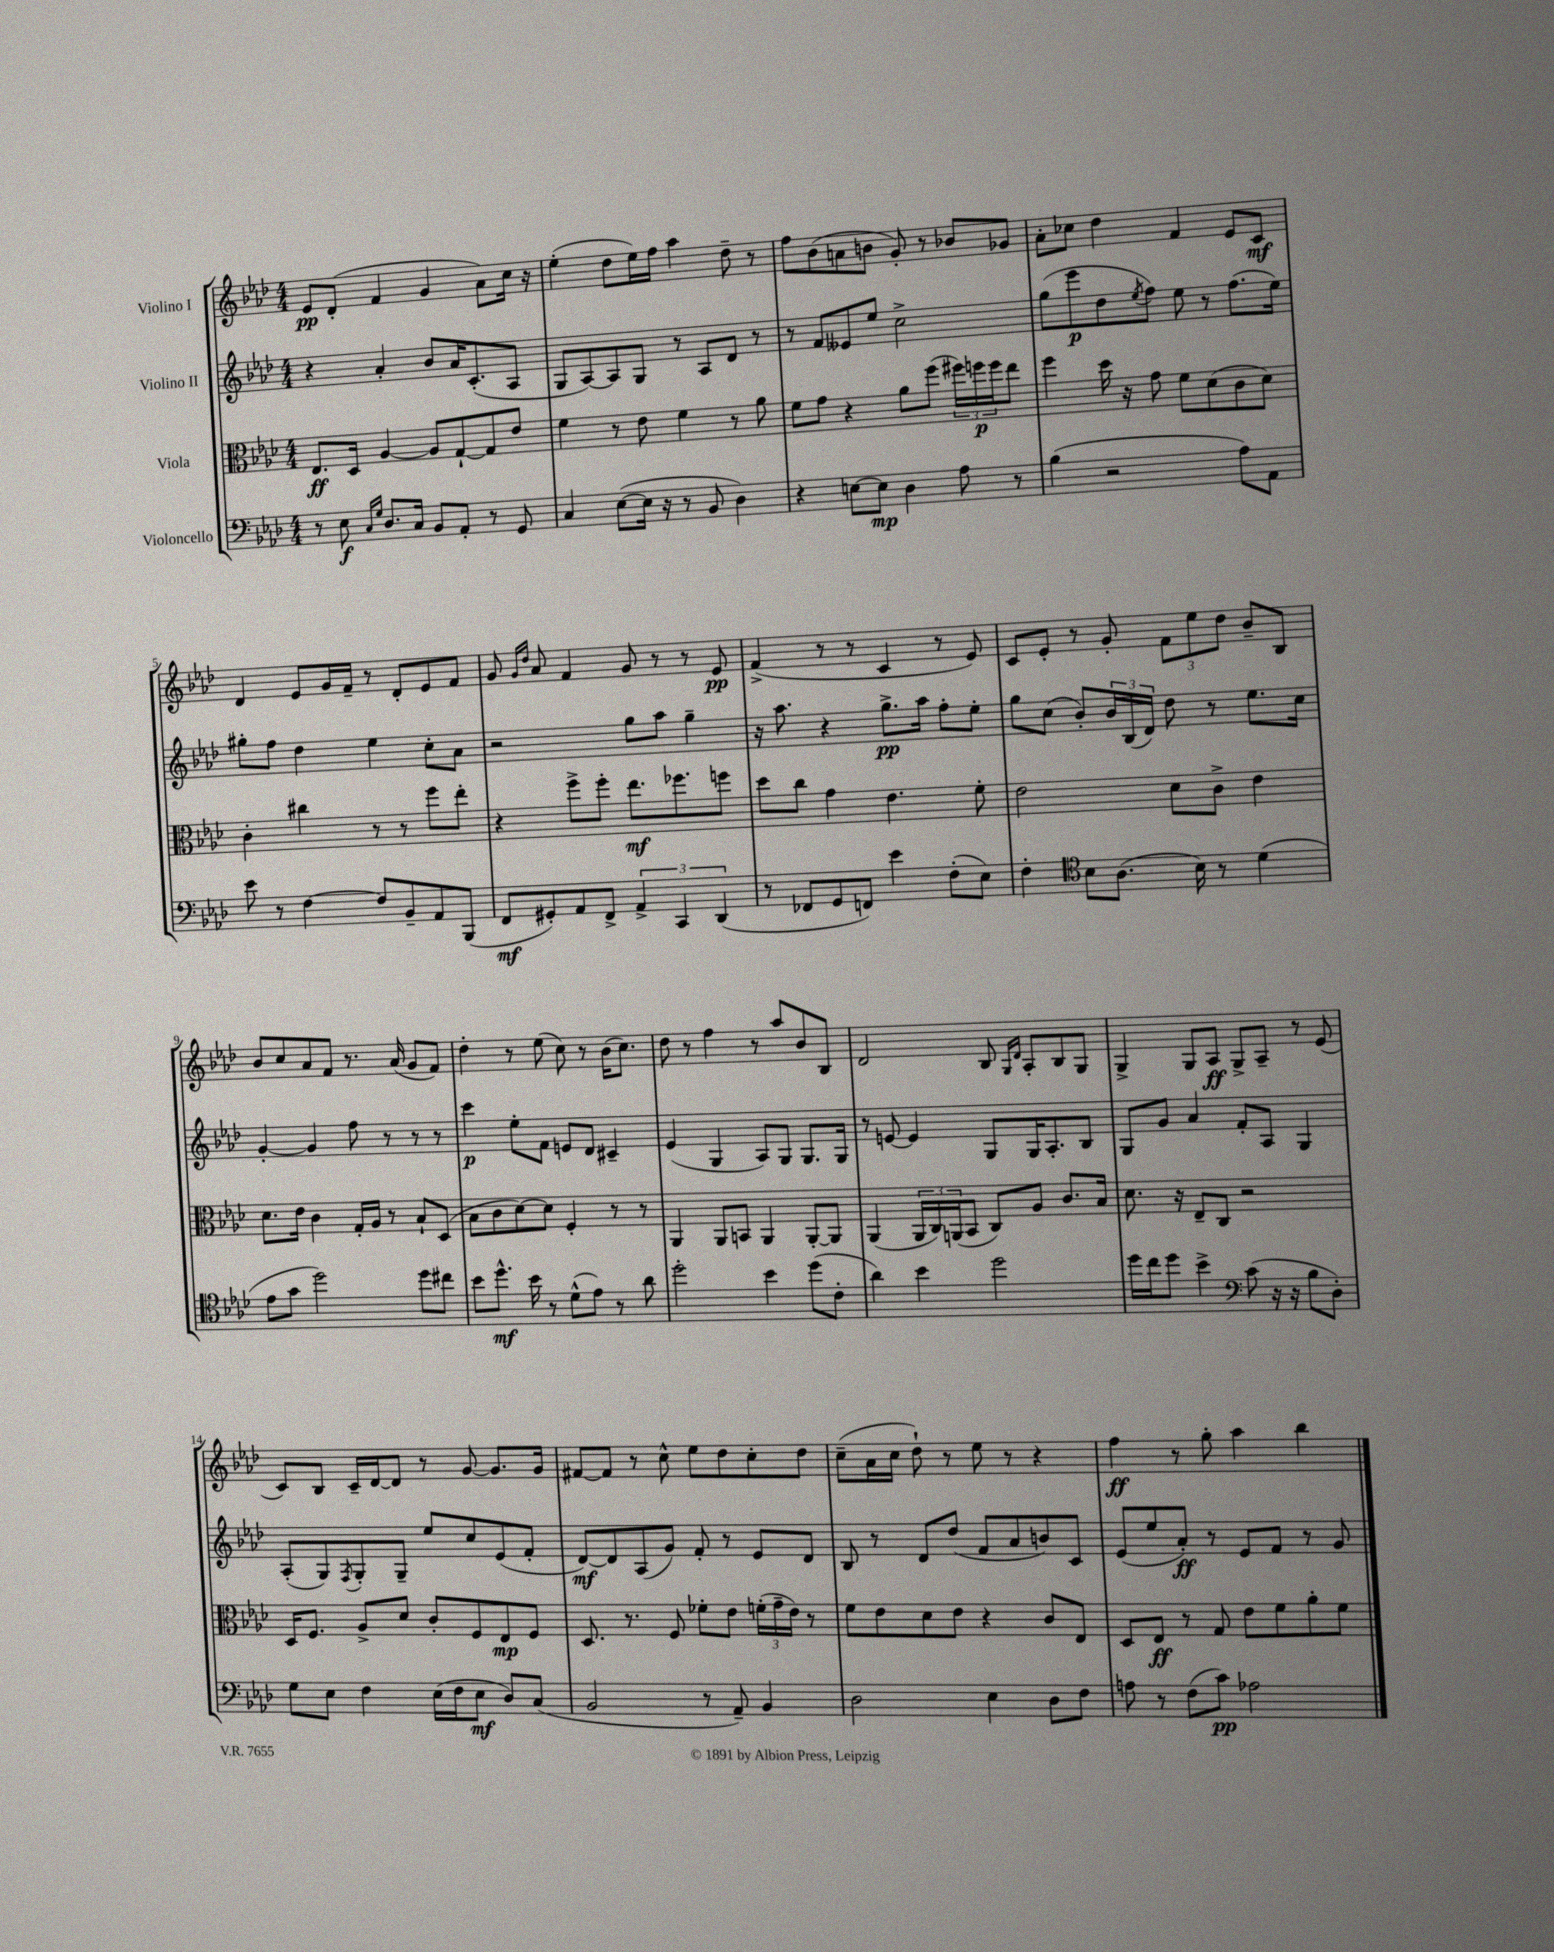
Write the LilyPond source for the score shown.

<<
\new StaffGroup <<
\new Staff = "s0" \with { instrumentName = "Violino I" } {
    \clef treble \key aes \major \numericTimeSignature \time 4/4
    ees'8\pp des'8-.( f'4 g'4 aes'8) c''16 r16 |
    ees''4-.( des''8 ees''16) f''16 aes''4 des''8-- r8 |
    f''8 bes'8( a'8 b'8 g'8-.) r8 bes'8 ges'8 |
    aes'8-. ces''8 des''4 f'4 ees'8 c'8\mf |
    des'4 ees'8 g'16 f'16-- r8 des'8-. ees'8 f'8 |
    g'8 \grace { g'16 des''16 } aes'8 f'4 g'8 r8 r8 ees'8\pp |
    f'4->( r8 r8 c'4 r8 ees'8) |
    c'8 ees'8-. r8 g'8-. \tuplet 3/2 { f'8 ees''8 des''8 } bes'8-- bes8 |
    bes'8 c''8 aes'8 f'8 r8. aes'16( g'8 f'8) |
    des''4-. r8 ees''8( c''8) r8 bes'16( c''8.) |
    des''8 r8 f''4 r8 aes''8 bes'8 bes8 |
    des'2 bes8 \grace { g16 des'16 } aes8-. bes8 g8 |
    g4-> g8 aes8\ff g8-> aes8-- r8 ees'8( |
    c'8) bes8 c'16-- des'16~ des'8 r8 g'8~ g'8. g'16 |
    fis'8~ fis'8 r8 c''8-^ ees''8 des''8 c''8-. des''8 |
    c''8--( aes'16 c''16 des''8-!) r8 ees''8 r8 r4 |
    f''4\ff r8 g''8-. aes''4 bes''4 \bar "|." |
}
\new Staff = "s1" \with { instrumentName = "Violino II" } {
    \clef treble \key aes \major \numericTimeSignature \time 4/4
    r4 aes'4-. bes'8 aes'16 c'8.-.( aes8 |
    g8 aes8~) aes8 g8 r8 aes8 des'8 r8 |
    r8 f'8 eeses'8 ees''8 c''2-> |
    g''8( ees'''8\p des''8 \acciaccatura { ees''8 } f''8) ees''8 r8 f''8.( ees''16) |
    gis''8-. f''8 des''4 ees''4 c''8-. aes'8 |
    r2 g''8 aes''8 g''4-- |
    r16 aes''8. r4 g''8.->\pp aes''16 f''8-. ees''8-. |
    g''8 c''8( bes'8-.) \tuplet 3/2 { bes'16 bes16( des'16) } des''8 r8 ees''8. c''16 |
    g'4~-. g'4 f''8 r8 r8 r8 |
    c'''4\p ees''8-. f'8 e'8 des'8 cis'4-- |
    ees'4( g4 aes8) g8 g8. g16 |
    r8 e'8~ e'4 g8 g16 aes8.-. bes8 |
    g8 g'8 aes'4 f'8-. aes8 g4 |
    aes8-.( g8) \acciaccatura { f8 } g8-. g8-- ees''8 c''8 ees'8( f'8-. |
    des'8~\mf) des'8 aes8( g'8) f'8-. r8 ees'8 des'8 |
    bes8 r8 des'8 des''8( f'8 aes'8 b'8) c'8 |
    ees'8( ees''8 aes'8-.\ff) r8 ees'8 f'8 r8 g'8 \bar "|." |
}
\new Staff = "s2" \with { instrumentName = "Viola" } {
    \clef alto \key aes \major \numericTimeSignature \time 4/4
    ees8.\ff des16 aes4~ aes8 g8~-! g8 ees'8 |
    f'4 r8 ees'8 f'4 r8 aes'8 |
    f'8 g'8 r4 aes'8 f''8( \tuplet 3/2 { fis''16) f''16\p f''16 } ees''8 |
    f''4 des''16 r16 g'8 f'8 des'8( c'8 des'8) |
    c'4-. cis''4 r8 r8 f''8 ees''8-. |
    r4 f''8-> f''8-. ees''8.\mf fes''8. f''8 |
    des''8 c''8 g'4 ees'4. f'8-. |
    ees'2 des'8 c'8-> ees'4 |
    des'8. ees'16 c'4 g16-. aes16 r8 bes8-! des8( |
    bes8 c'8 des'8~) des'8 f4-. r8 r8 |
    aes,4 aes,8 b,8 aes,4 aes,8~-. aes,8 |
    aes,4( \tuplet 3/2 { aes,16 c16) a,16( } bes,8 c8) aes8 c'8. bes16 |
    des'8. r16 ees8-- c8 r2 |
    des16 f8. aes8-> des'8 c'8-. f8 ees8\mp f8 |
    des8. r8. f8 fes'8-. ees'8 \tuplet 3/2 { f'16-.( g'16-- ees'16) } r8 |
    f'8 ees'8 des'8 ees'8 r4 c'8 ees8 |
    des8 ees8\ff r8 g8 ees'8 f'8 aes'8-. f'8 \bar "|." |
}
\new Staff = "s3" \with { instrumentName = "Violoncello" } {
    \clef bass \key aes \major \numericTimeSignature \time 4/4
    r8 ees8\f \grace { c16 g16 } des8. c16 bes,8 aes,8-. r8 g,8 |
    c4 ees8~( ees16 r16 r8 bes,8 des4) |
    r4 e8~ e8\mp des4 aes8 r8 |
    bes4( r2 aes8) aes,8 |
    ees'8 r8 f4~ f8 bes,8-- aes,8 bes,,8( |
    f,8\mf gis,8-.) aes,8 f,8-> \tuplet 3/2 { aes,4-> c,4 des,4( } |
    r8 fes,8 g,8 f,8) ees'4 f8-.( ees8) |
    f4-. \clef tenor bes8 aes8.( bes16) r8 des'4( |
    ees'8 g'8 des''2) des''8 cis''8 |
    bes'8 des''8.-^\mf bes'16 r8 des'8-^( ees'8) r8 aes'8 |
    des''2-. bes'4 des''8( c'8-. |
    aes'4) bes'4 des''2 |
    des''16 c''16 des''8 bes'4-> \clef bass c'8( r16 r16 bes8 des8-.) |
    g8 ees8 f4 ees16( f16 ees8\mf des8) c8( |
    bes,2 r8 aes,8--) bes,4 |
    des2 ees4 des8 f8 |
    a8 r8 f8( c'8\pp) aes2 \bar "|." |
}
>>
>>
